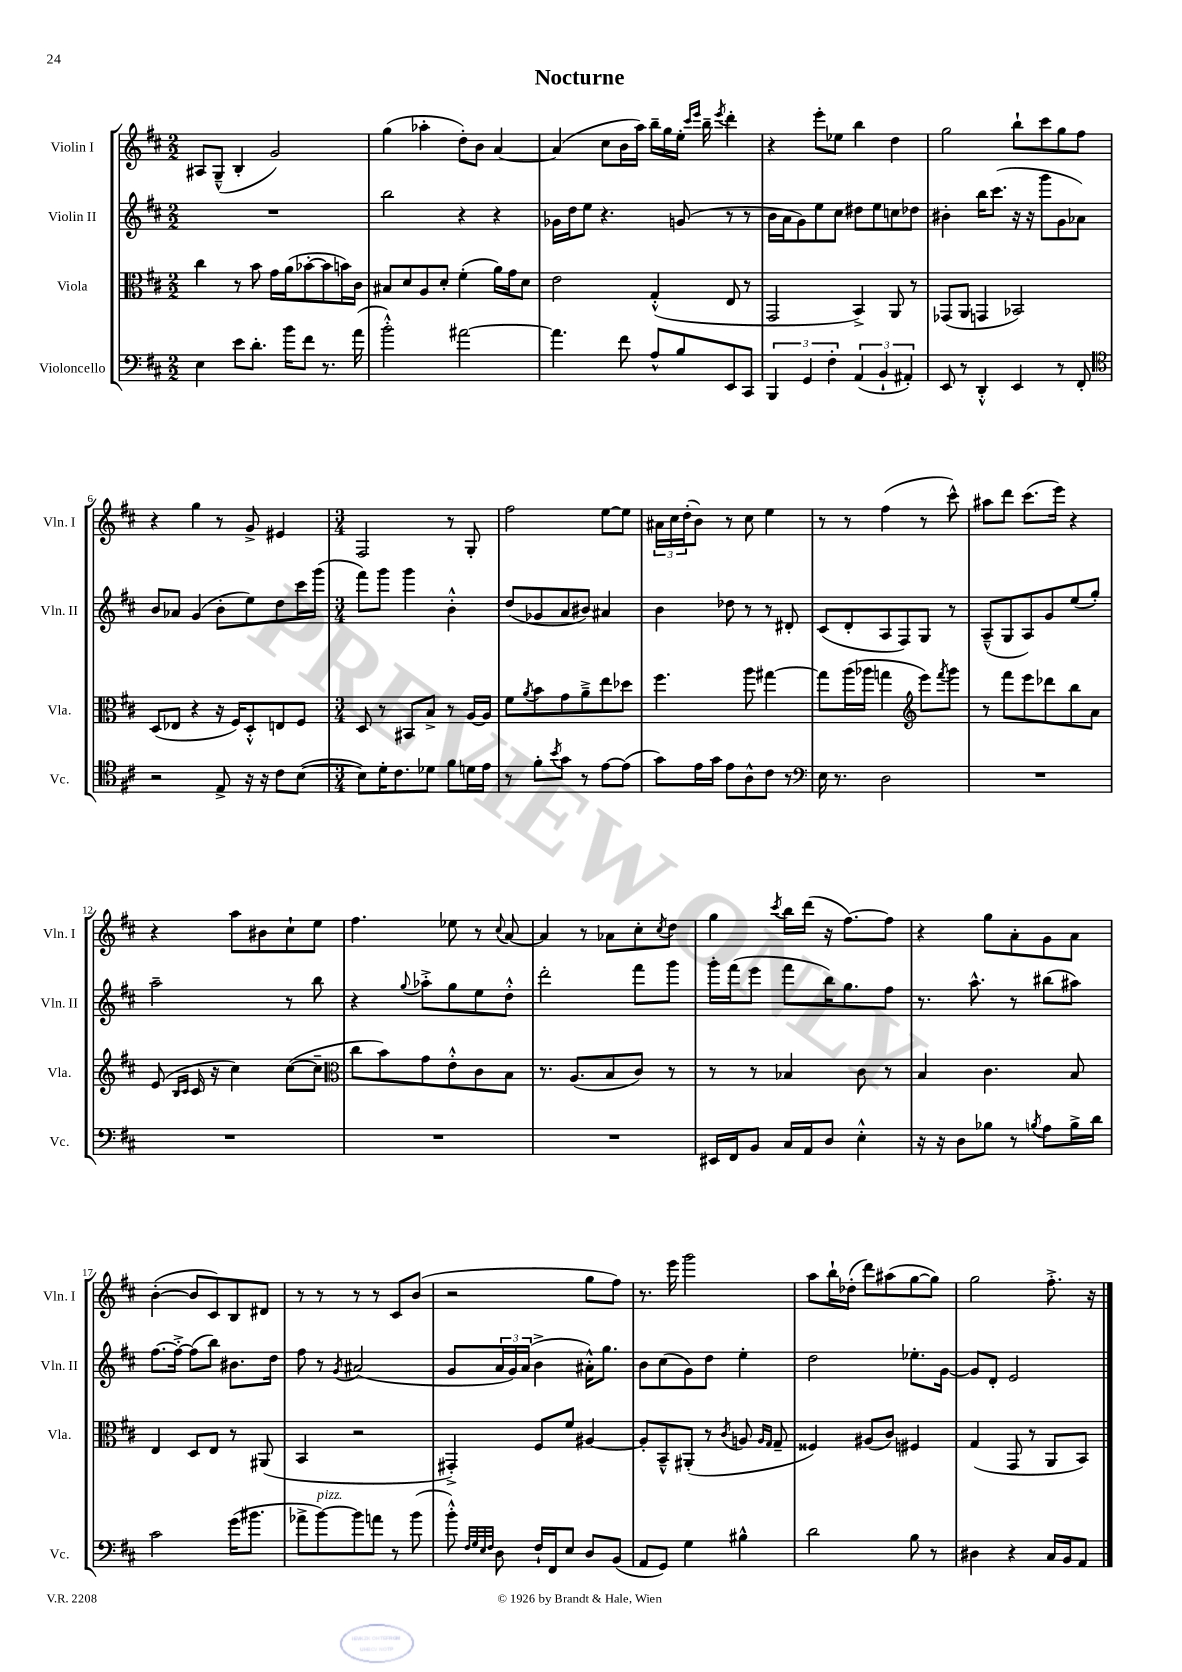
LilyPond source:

\header { title = "Nocturne" }
<<
\new StaffGroup <<
\new Staff = "s0" \with { instrumentName = "Violin I" shortInstrumentName = "Vln. I" } {
    \clef treble \key d \major \numericTimeSignature \time 2/2
    ais8 g8---^( b4-. g'2) |
    g''4( aes''4-. d''8-.) b'8 a'4~ |
    a'4( cis''8 b'16 a''16) b''16-- g''16 e''16-. \grace { cis'''16 e'''16 } b''16-- \acciaccatura { e'''8 } d'''4-. |
    r4 e'''8-. ees''8 b''4 d''4 |
    g''2 b''8-! cis'''8 g''8 fis''8 |
    r4 g''4 r8 g'8-> eis'4 |
    \numericTimeSignature \time 3/4 fis2 r8 g8-. |
    fis''2 e''8~ e''8 |
    \tuplet 3/2 { ais'16 cis''16 d''16-.( } b'8) r8 cis''8 e''4 |
    r8 r8 fis''4( r8 cis'''8-^) |
    ais''8 d'''8 cis'''8.( e'''16) r4 |
    r4 a''8 bis'8 cis''8-! e''8 |
    fis''4. ees''8 r8 \appoggiatura { cis''8 } a'8~ |
    a'4 r8 aes'8 cis''8-. \acciaccatura { cis''8 } d''8 |
    g''4 \acciaccatura { cis'''8 } b''16 d'''16( r16 fis''8.~) fis''8 |
    r4 g''8 a'8-. g'8 a'8 |
    b'4~-.( b'8 cis'8) b8 dis'8 |
    r8 r8 r8 r8 cis'8 b'8( |
    r2 g''8 fis''8) |
    r8. e'''16 g'''2 |
    a''8 b''16-! des''16-.( d'''8) ais''8( g''8~ g''8) |
    g''2 fis''8.-.-> r16 \bar "|." |
}
\new Staff = "s1" \with { instrumentName = "Violin II" shortInstrumentName = "Vln. II" } {
    \clef treble \key d \major \numericTimeSignature \time 2/2
    R1 |
    b''2 r4 r4 |
    ges'16 d''16 e''8 r4. g'8( r8 r8 |
    b'16 a'16 g'8) e''8 cis''8 dis''8 e''8 c''8 des''8 |
    bis'4-. b''16 cis'''8.( r16 r16 g'''8 g'8 aes'8) |
    b'8 aes'8 g'4( b'8-. e''8) d''8 cis'''16 g'''16( |
    \numericTimeSignature \time 3/4 fis'''8) g'''8 g'''4 b'4-.-^ |
    d''8( ges'8 a'8 bis'8) ais'4 |
    b'4 des''8 r8 r8 dis'8-. |
    cis'8( d'8-. a8 fis8) g8 r8 |
    a8---^( g8 a8) g'8 e''8( g''8-.) |
    a''2-- r8 b''8 |
    r4 \appoggiatura { g''8 } aes''8-.-> g''8 e''8 d''8-.-^ |
    d'''2-. fis'''8 g'''8 |
    g'''16-. fis'''16( e'''8 fis'''8 b''16) g''8. fis''8 |
    r8. a''8.-^ r8 bis''8( ais''8) |
    fis''8.~ fis''16~-.-> fis''8( b''8) bis'8. d''16 |
    fis''8 r8 \acciaccatura { g'8 } ais'2( |
    g'8 \tuplet 3/2 { a'16 g'16) a'16( } b'4-> ais'16-.-^) g''8. |
    b'8 cis''8( g'8) d''8 e''4-. |
    d''2 ees''8.-. g'16~ |
    g'8 d'8-. e'2 \bar "|." |
}
\new Staff = "s2" \with { instrumentName = "Viola" shortInstrumentName = "Vla." } {
    \clef alto \key d \major \numericTimeSignature \time 2/2
    cis''4 r8 b'8 g'16 a'16( bes'8~-. bes'8 b'16) cis'16 |
    bis8 d'8 a8 d'8-. fis'4-.( a'16) g'16 d'8 |
    e'2 g4-.-^( e8 r8 |
    g,2 b,4->) a,8 r8 |
    ges,8( a,8 g,4 bes,2) |
    d8( ees8 r4 r16 fis16) d8-.-^ e8 fis8 |
    \numericTimeSignature \time 3/4 d8 r8 bis,8 b8-> r8 a16~ a16 |
    fis'8 \acciaccatura { a'8 } b'8 g'8 a'8---> e''8 des''8 |
    fis''4. a''8 gis''4~ |
    gis''8 a''16( aes''16 g''4 \clef treble e'''8) \acciaccatura { fis'''8 } g'''8 |
    r8 fis'''8 e'''8 des'''8 b''8 a'8 |
    e'8( \grace { b16 cis'16 } cis'16 r16 cis''4) cis''8~( cis''8-- |
    \clef alto cis''8 b'8) g'8 e'8-.-^ cis'8 b8 |
    r8. a8.( b8 cis'8) r8 |
    r8 r8 bes4 cis'8 r8 |
    b4 cis'4. b8 |
    e4 d8 e8 r8 ais,8( |
    b,4 r2 |
    gis,4-.->) fis8 fis'8 ais4~ |
    ais8-. b,8---^ ais,8-.( r8 \acciaccatura { cis'8 } a8 \grace { a16 g16 } g8-- |
    fisis4) ais8( cis'8) fis4 |
    g4( g,8 r8 a,8 b,8) \bar "|." |
}
\new Staff = "s3" \with { instrumentName = "Violoncello" shortInstrumentName = "Vc." } {
    \clef bass \key d \major \numericTimeSignature \time 2/2
    e4 e'8 d'8.-. b'16 fis'8 r8. a'16( |
    b'2-.-^) ais'2~ |
    ais'4. fis'8 a8-^ b8 e,8 cis,8 |
    \tuplet 3/2 { b,,4 g,4 fis4-. } \tuplet 3/2 { a,4( b,4-! ais,4-.) } |
    e,8 r8 d,4-.-^ e,4 r8 fis,8-. |
    \clef tenor r2 e8-> r16 r16 cis'8 b8~( |
    \numericTimeSignature \time 3/4 b8) d'16-. cis'8. des'8 fis'8 d'16 e'16 |
    r8 fis'8-. \acciaccatura { b'8 } g'8 r8 e'8~ e'8( |
    g'8) e'16 g'16 e'8 a8-^ cis'8 r8 |
    \clef bass e16 r8. d2 |
    R2. |
    R2. |
    R2. |
    R2. |
    eis,16 fis,16 b,8 cis16 a,16 d8 e4-.-^ |
    r16 r16 d8 bes8 r8 \acciaccatura { b8 } a8 b16-> d'16 |
    cis'2 g'16( bis'8. |
    aes'8-> b'8~^\markup { \italic "pizz." }) b'8 a'8 r8 b'8( |
    b'8-.-^) \grace { fis32 g32 e32 fis32 } d8 fis16-! fis,16 e8 d8 b,8( |
    a,8 g,8) g4 bis4-^ |
    d'2 b8 r8 |
    dis4 r4 cis16 b,16 a,8 \bar "|." |
}
>>
>>
